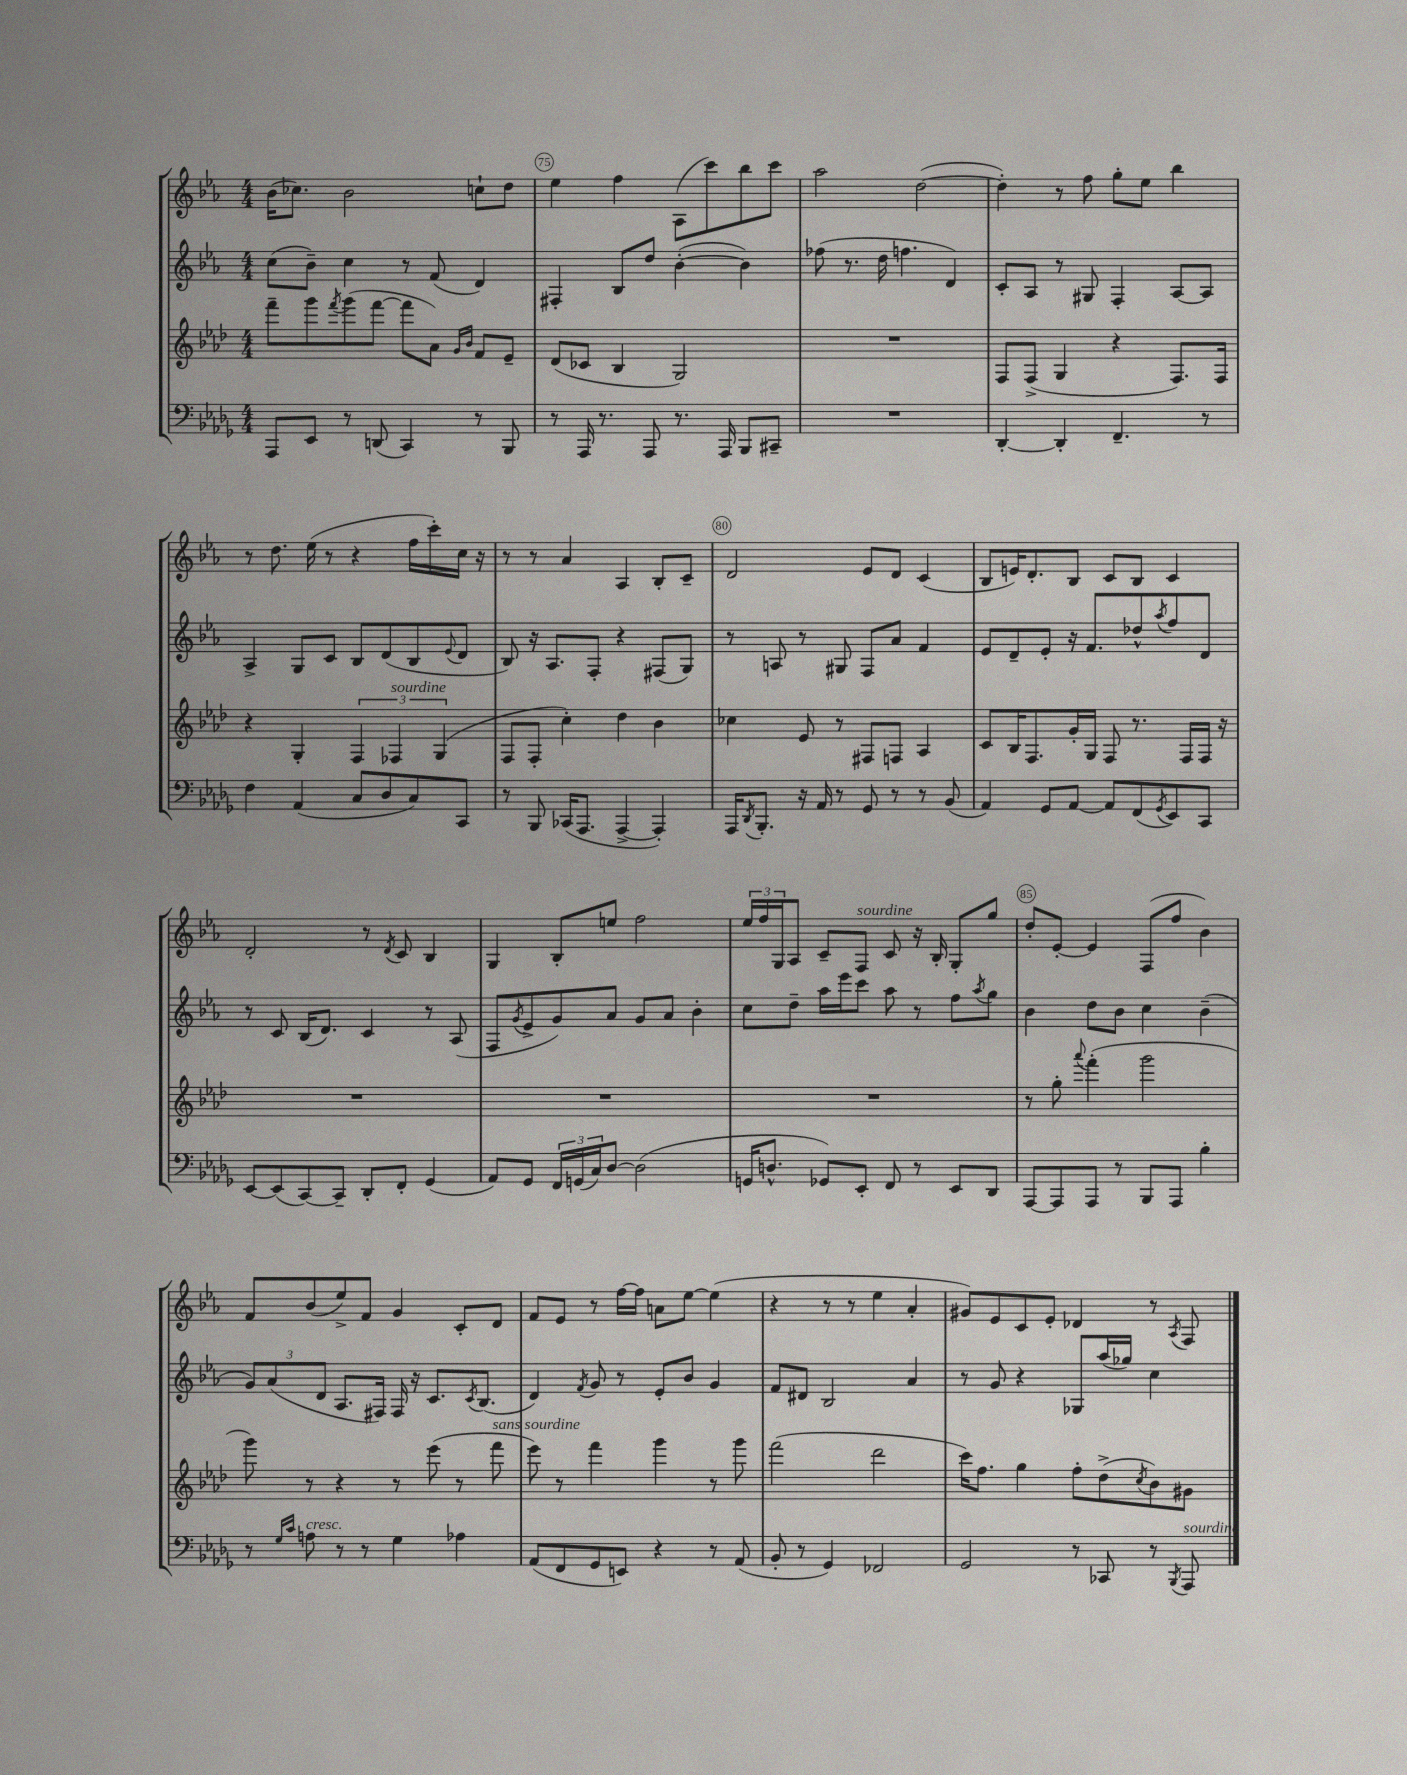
<<
\new StaffGroup <<
\new Staff = "s0" {
    \clef treble \key ees \major \numericTimeSignature \time 4/4
    bes'16( ces''8.) bes'2 c''8-! d''8 |
    ees''4 f''4 aes8( c'''8) bes''8 c'''8 |
    aes''2 d''2~( |
    d''4-.) r8 f''8 g''8-. ees''8 bes''4 |
    r8 d''8. ees''16( r8 r4 f''16 c'''16-.) c''16 r16 |
    r8 r8 aes'4 aes4 bes8-. c'8-- |
    d'2 ees'8 d'8 c'4( |
    bes8 e'16) d'8.-. bes8 c'8 bes8 c'4 |
    d'2-. r8 \acciaccatura { d'8 } c'8 bes4 |
    g4 bes8-. e''8 f''2 |
    \tuplet 3/2 { ees''16 f''16 g16 } aes8 c'8-- f8^\markup { \italic "sourdine" } c'8 r16 bes16-. g8-. g''8 |
    d''8-. ees'8~-. ees'4 f8( f''8 bes'4) |
    f'8 bes'8( ees''8->) f'8 g'4 c'8-. d'8 |
    f'8 ees'8 r8 f''16~ f''16 a'8 ees''8~ ees''4( |
    r4 r8 r8 ees''4 aes'4-. |
    gis'8) ees'8 c'8 ees'8-. des'4 r8 \acciaccatura { aes8 } f8 \bar "|." |
}
\new Staff = "s1" {
    \clef treble \key ees \major \numericTimeSignature \time 4/4
    c''8( bes'8--) c''4 r8 f'8( d'4) |
    fis4-. bes8 d''8 bes'4~-.( bes'4) |
    fes''8( r8. d''16 f''4. d'4) |
    c'8-. aes8 r8 gis8 f4-. aes8~ aes8 |
    aes4-> g8 c'8 bes8 d'8( bes8 \appoggiatura { ees'8 } d'8 |
    bes8) r16 aes8. f8-. r4 fis8( g8) |
    r8 a8 r8 gis8 f8 aes'8 f'4 |
    ees'8 d'8-- ees'8-. r16 f'8. des''8-^ \acciaccatura { aes''8 } f''8 d'8 |
    r8 c'8 bes16( d'8.) c'4 r8 aes8( |
    f8 \acciaccatura { g'8 } ees'8-> g'8) aes'8 g'8 aes'8 bes'4-. |
    c''8 d''8-- aes''16 ees'''16 c'''8 aes''8 r8 f''8 \acciaccatura { aes''8 } g''8 |
    bes'4 d''8 bes'8 c''4 bes'4--( |
    \tuplet 3/2 { g'8) aes'8( d'8 } aes8. fis16) fis16 r16 c'8. \acciaccatura { c'8 } bes8.( |
    d'4) \acciaccatura { f'8 } g'8 r8 ees'8-. bes'8 g'4 |
    f'8 dis'8 bes2 aes'4 |
    r8 g'8 r4 ges8 aes''16( ges''16) c''4 \bar "|." |
}
\new Staff = "s2" {
    \clef treble \key aes \major \numericTimeSignature \time 4/4
    f'''8-- g'''8 \acciaccatura { f'''8 } g'''8( f'''8~ f'''8 aes'8) \grace { g'16 bes'16 } f'8 ees'8-- |
    des'8( ces'8 bes4 g2) |
    R1 |
    f8 f8->( g4 r4 f8.) f16 |
    r4 g4-. \tuplet 3/2 { f4 fes4^\markup { \italic "sourdine" } g4( } |
    f8 f8-. c''4-.) des''4 bes'4 |
    ces''4 ees'8 r8 fis8 f8 aes4 |
    c'8 bes16 f8. g'16-. g16 f8 r8. f16 f16 r16 |
    R1 |
    R1 |
    R1 |
    r8 g''8-. \appoggiatura { aes'''8 } f'''4-.( g'''2 |
    g'''8) r8 r4 r8 ees'''8( r8 f'''8^\markup { \italic "sans sourdine" } |
    ees'''8) r8 f'''4 g'''4 r8 g'''8 |
    f'''2( des'''2 |
    c'''16) f''8. g''4 f''8-. des''8->( \acciaccatura { c''8 } bes'8) gis'8 \bar "|." |
}
\new Staff = "s3" {
    \clef bass \key des \major \numericTimeSignature \time 4/4
    aes,,8 ees,8 r8 d,8( c,4) r8 bes,,8 |
    r8 aes,,16 r8. aes,,8 r8. aes,,16 bes,,8 cis,8-- |
    R1 |
    des,4~-. des,4-. f,4.-- r8 |
    f4 aes,4( c8 des8 c8) c,8 |
    r8 bes,,8 ces,16( aes,,8. aes,,4~-> aes,,4-.) |
    aes,,16 \acciaccatura { des,8 } bes,,8.-. r16 aes,16 r8 ges,8 r8 r8 bes,8( |
    aes,4) ges,8 aes,8~ aes,8 f,8( \acciaccatura { ges,8 } ees,8) c,8 |
    ees,8~ ees,8( c,8~) c,8-- des,8-. f,8-. ges,4( |
    aes,8) ges,8 \tuplet 3/2 { f,16 g,16( c16) } des8~ des2( |
    g,16 d8.-^ ges,8) ees,8-. f,8 r8 ees,8 des,8 |
    aes,,8~ aes,,8 aes,,8 r8 bes,,8 aes,,8 bes4-. |
    r8 \grace { ges16 c'16 } a8^\markup { \italic "cresc." } r8 r8 ges4 aes4 |
    aes,8( f,8 ges,8 e,8) r4 r8 aes,8( |
    bes,8-. r8 ges,4) fes,2 |
    ges,2 r8 ces,8 r8 \acciaccatura { bes,,8 } aes,,8^\markup { \italic "sourdine" } \bar "|." |
}
>>
>>
\layout { \context { \Score currentBarNumber = #74 \override BarNumber.break-visibility = ##(#f #t #t) barNumberVisibility = #(every-nth-bar-number-visible 5) \override BarNumber.stencil = #(make-stencil-circler 0.1 0.3 ly:text-interface::print) } }
